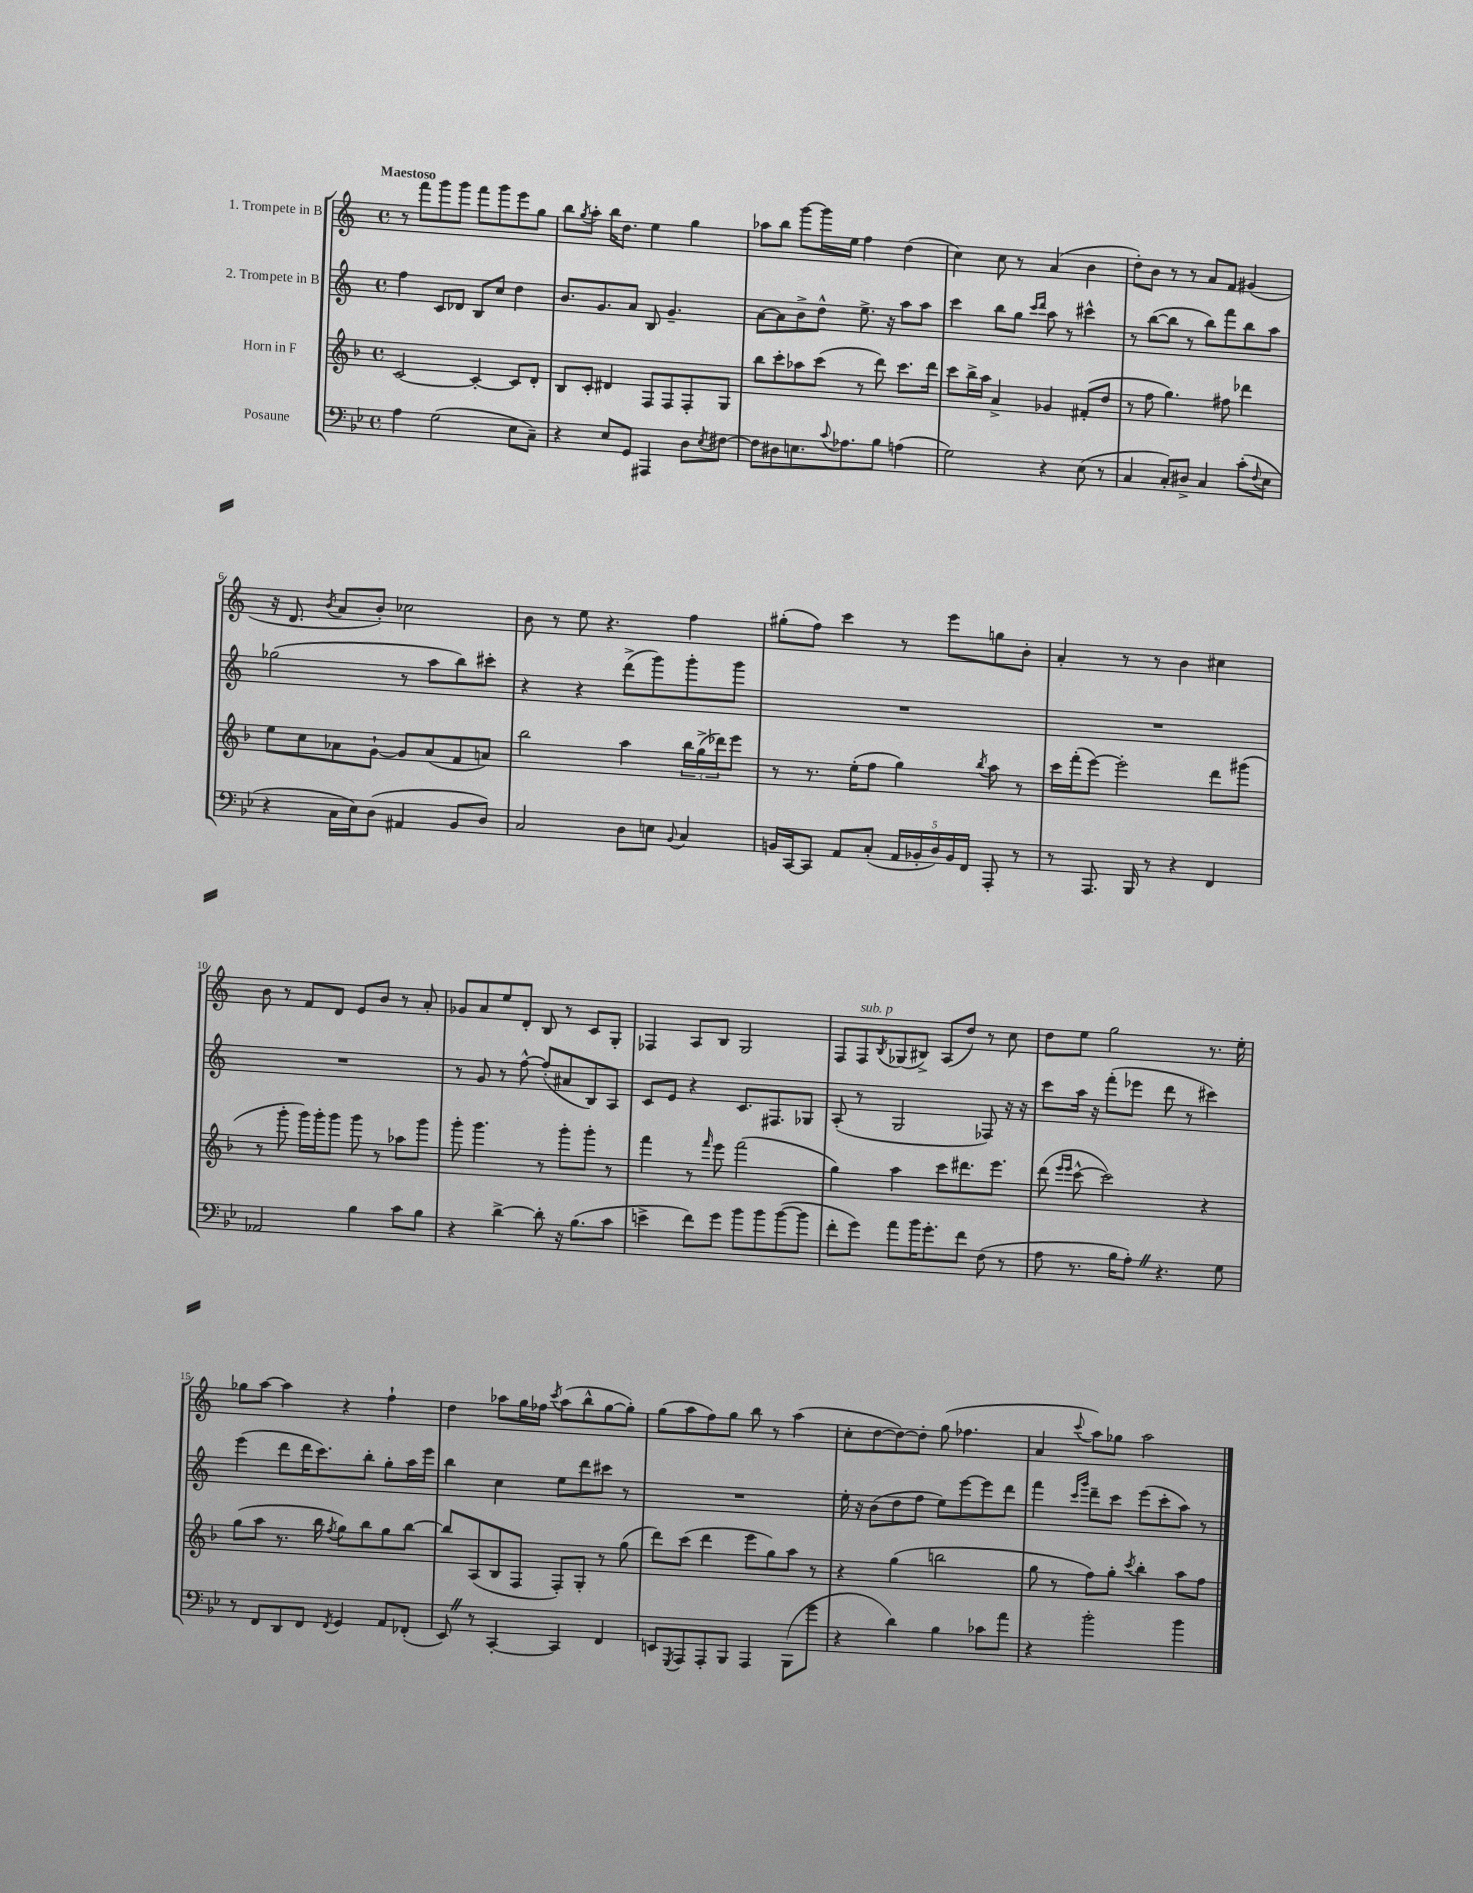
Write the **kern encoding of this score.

**kern	**kern	**kern	**kern
*staff4	*staff3	*staff2	*staff1
*clefF4	*clefG2	*clefG2	*clefG2
*k[b-e-]	*k[b-]	*k[]	*k[]
*M4/4	*M4/4	*M4/4	*M4/4
*met(c)	*met(c)	*met(c)	*met(c)
4A	[2c	4ff	8r
.	.	.	8fff
(2G	.	8c	8ggg
.	.	8d-	8ggg
.	4c'_	8B	8fff
.	.	8cc	8ggg
8E-	8c]	4dd	8eee
8C~)	8d'	.	8gg
=	=	=	=
4r	8B-	8.b	8bb
.	.	.	8qgg
.	8c'	.	8aa'
.	.	8.g	.
8E-	4d#	.	16bb
.	.	.	8.dd
8GG	.	8a	.
4AAA#	8F	8B	4ee
.	8F	4.g~	.
8D	8F'	.	4gg
8qE-	.	.	.
[8F#	8G	.	.
=	=	=	=
8F#]	8bb-	[8a	8aa-
8D#	8ccc'	8a]	8bb
8.E	8aa-	8b^	[8ggg
.	(8ccc	8dd^^	16ggg]
8qqc	.	.	.
8.A-	.	.	16ee
.	8r	8.ee^	4ff
8B-	8ddd)	.	.
.	.	16r	.
(4A	8.ccc	8aa	(4dd
.	.	8aa	.
.	16ddd	.	.
=	=	=	=
2G)	8ccc	4ccc	4cc)
.	16bb-^	.	.
.	16aa	.	.
.	4a^	8bb	8cc
.	.	8gg	8r
.	.	16qqccc	.
.	.	16qqddd	.
4r	4g-	8aa	(4a
.	.	8r	.
(8E-	(8f#'	4ccc#^^	4b
8r	8dd	.	.
=	=	=	=
4C	8r	8r	8dd')
.	8ff	([8bb	8b
8C')	4.gg)	8bb]	8r
8D#^	.	8r	8r
4C	.	8bb)	8a
.	8ff#	8fff	8f
(8c'	4ddd-	8bb	(4g#
8qqF	.	.	.
8E-	.	8aa	.
=	=	=	=
4r	8ee	(2gg-	16r
.	.	.	8.d
.	8cc	.	.
.	.	.	8qb
16C	8a-	.	8a
16E-)	.	.	.
(8D	[8g`	.	8b')
4AA#	8g]	8r	2cc-
.	(8a-	8aa	.
8BB-	8f	8bb)	.
8D)	8a)	8ccc#'	.
=	=	=	=
2C	2bb-	4r	8b
.	.	.	8r
.	.	4r	8ee
.	.	.	4.r
8D	4aa	(8ddd^	.
8E	.	8ggg)	.
8qqBB-	.	.	.
4C	24bb-	8ggg'	4ff
.	(24gg^	.	.
.	24ddd-)	.	.
.	8eee	8ggg	.
=	=	=	=
16BB	8r	1r	(8gg#'
[16CC	.	.	.
8CC]	8.r	.	8ff)
8AA	.	.	4ccc
.	(16ee'	.	.
(8C'	8ff	.	.
20AA	4gg)	.	8r
20BB-'	.	.	.
20D)	.	.	.
.	.	.	8eee
20BB-	.	.	.
20FF	.	.	.
.	8qbb-	.	.
8AAA'	8aa	.	8gg
8r	8r	.	8b'
=	=	=	=
8r	16ccc	1r	4a'
.	(16fff'	.	.
8.AAA	[8eee)	.	.
.	2eee']	.	8r
16BBB-	.	.	.
8r	.	.	8r
4r	.	.	4b
4FF	8ddd	.	4cc#
.	(8ggg#	.	.
=	=	=	=
2AA-	8r	1r	8b
.	8ggg'	.	8r
.	16ggg)	.	8f
.	16ggg'	.	.
.	8ggg	.	8d
4B-	8ggg	.	8e
.	8r	.	8b
8c	8aa-	.	8r
8B-	8ggg	.	8a'
=	=	=	=
4r	8ggg'	8r	8g-
.	4.ggg	8g	8a
[4d^	.	8r	8ee
.	.	[8ff^^	8d'
8d']	8r	(8ff']	8B
16r	8ggg'	8a#	8r
(8.B-	.	.	.
.	8ggg'	8B)	8c
8c	8r	8A	8G'
=	=	=	=
4e^	4fff	8c	4F-
.	.	8e	.
8f)	8r	4r	8A
.	16qqfff	.	.
8g	8eee	.	8B
8b-	(2fff	8.c	2G
8b-	.	.	.
.	.	8.F#	.
([8b-	.	.	.
8b-]	.	8G-	.
=	=	=	=
8f'	4gg)	(8A'	8F
8g)	.	8r	8F
.	.	.	8qB
8a	4aa	2G	(8G-
16b-	.	.	8B#^)
8.g'	.	.	.
.	8ccc	.	(8A
8f	8.ddd#	.	8dd)
(8F	.	8F-)	8r
.	8.eee	.	.
8r	.	16r	8cc
.	.	16r	.
=	=	=	=
8A	(8ddd	8ccc	8dd
.	16qqeee	.	.
.	16qqeee	.	.
8.r	[8ccc^^	16aa	8ee
.	.	16r	.
.	2ccc])	(8fff'	2gg
16B-	.	.	.
8A')	.	8eee-	.
4.r	.	8ddd	.
.	.	8r	.
.	4r	4ccc#)	8.r
8G	.	.	.
.	.	.	16ee'
=	=	=	=
8r	(8gg	(4eee	8gg-
8FF	8aa	.	[8aa
8DD	8.r	8ddd	4aa]
8FF	.	16ddd	.
.	16bb-	8.ccc)	.
8qFF	8qff	.	.
4GG	8gg)	.	4r
.	8bb-	8bb'	.
8AA	8gg	8gg'	4ff`
(8FF-'	[8bb-	16aa	.
.	.	16eee	.
=	=	=	=
8EE-)	8bb-]	4bb	4dd
8r	(8A	.	.
[4CC'	8B-	4cc	8aa-
.	8F	.	16gg
.	.	.	16ff-
.	.	.	8qccc
4CC]	8F')	8ee	(8aa-
.	8G'	8ddd	8bb^^
4FF	8r	8ccc#	[8gg
.	(8gg	8r	8gg'])
=	=	=	=
8EE	8ddd)	1r	(8gg
8qGGG	.	.	.
8AAA	(8ccc	.	8aa
8AAA'	4ddd	.	8ff)
8BBB-	.	.	8gg
4AAA	8eee	.	8bb
.	8gg)	.	8r
(8BBB-	8aa	.	(4aa
8g	8r	.	.
=	=	=	=
4r	4r	16ee'	8cc'
.	.	16r	.
.	.	(8b	[8dd
4d)	(4gg	8dd	8dd_)
.	.	8ff	8dd']
4B-	2bb	8ee)	(8gg
.	.	[8eee	4.ff-
8c-	.	8eee]	.
8a	.	8ddd	.
=	=	=	=
4r	8gg	4fff	4a
.	8r	.	.
.	.	16qqccc	.
.	.	16qqggg	8qqccc
2b-'	8ff)	8ddd~	8aa)
.	8gg'	8ccc	8gg-
.	8qccc	.	.
.	4bb-'	(8eee	2aa
.	.	8ccc'	.
4b-	8aa	8aa)	.
.	8ff	8r	.
==	==	==	==
*-	*-	*-	*-
